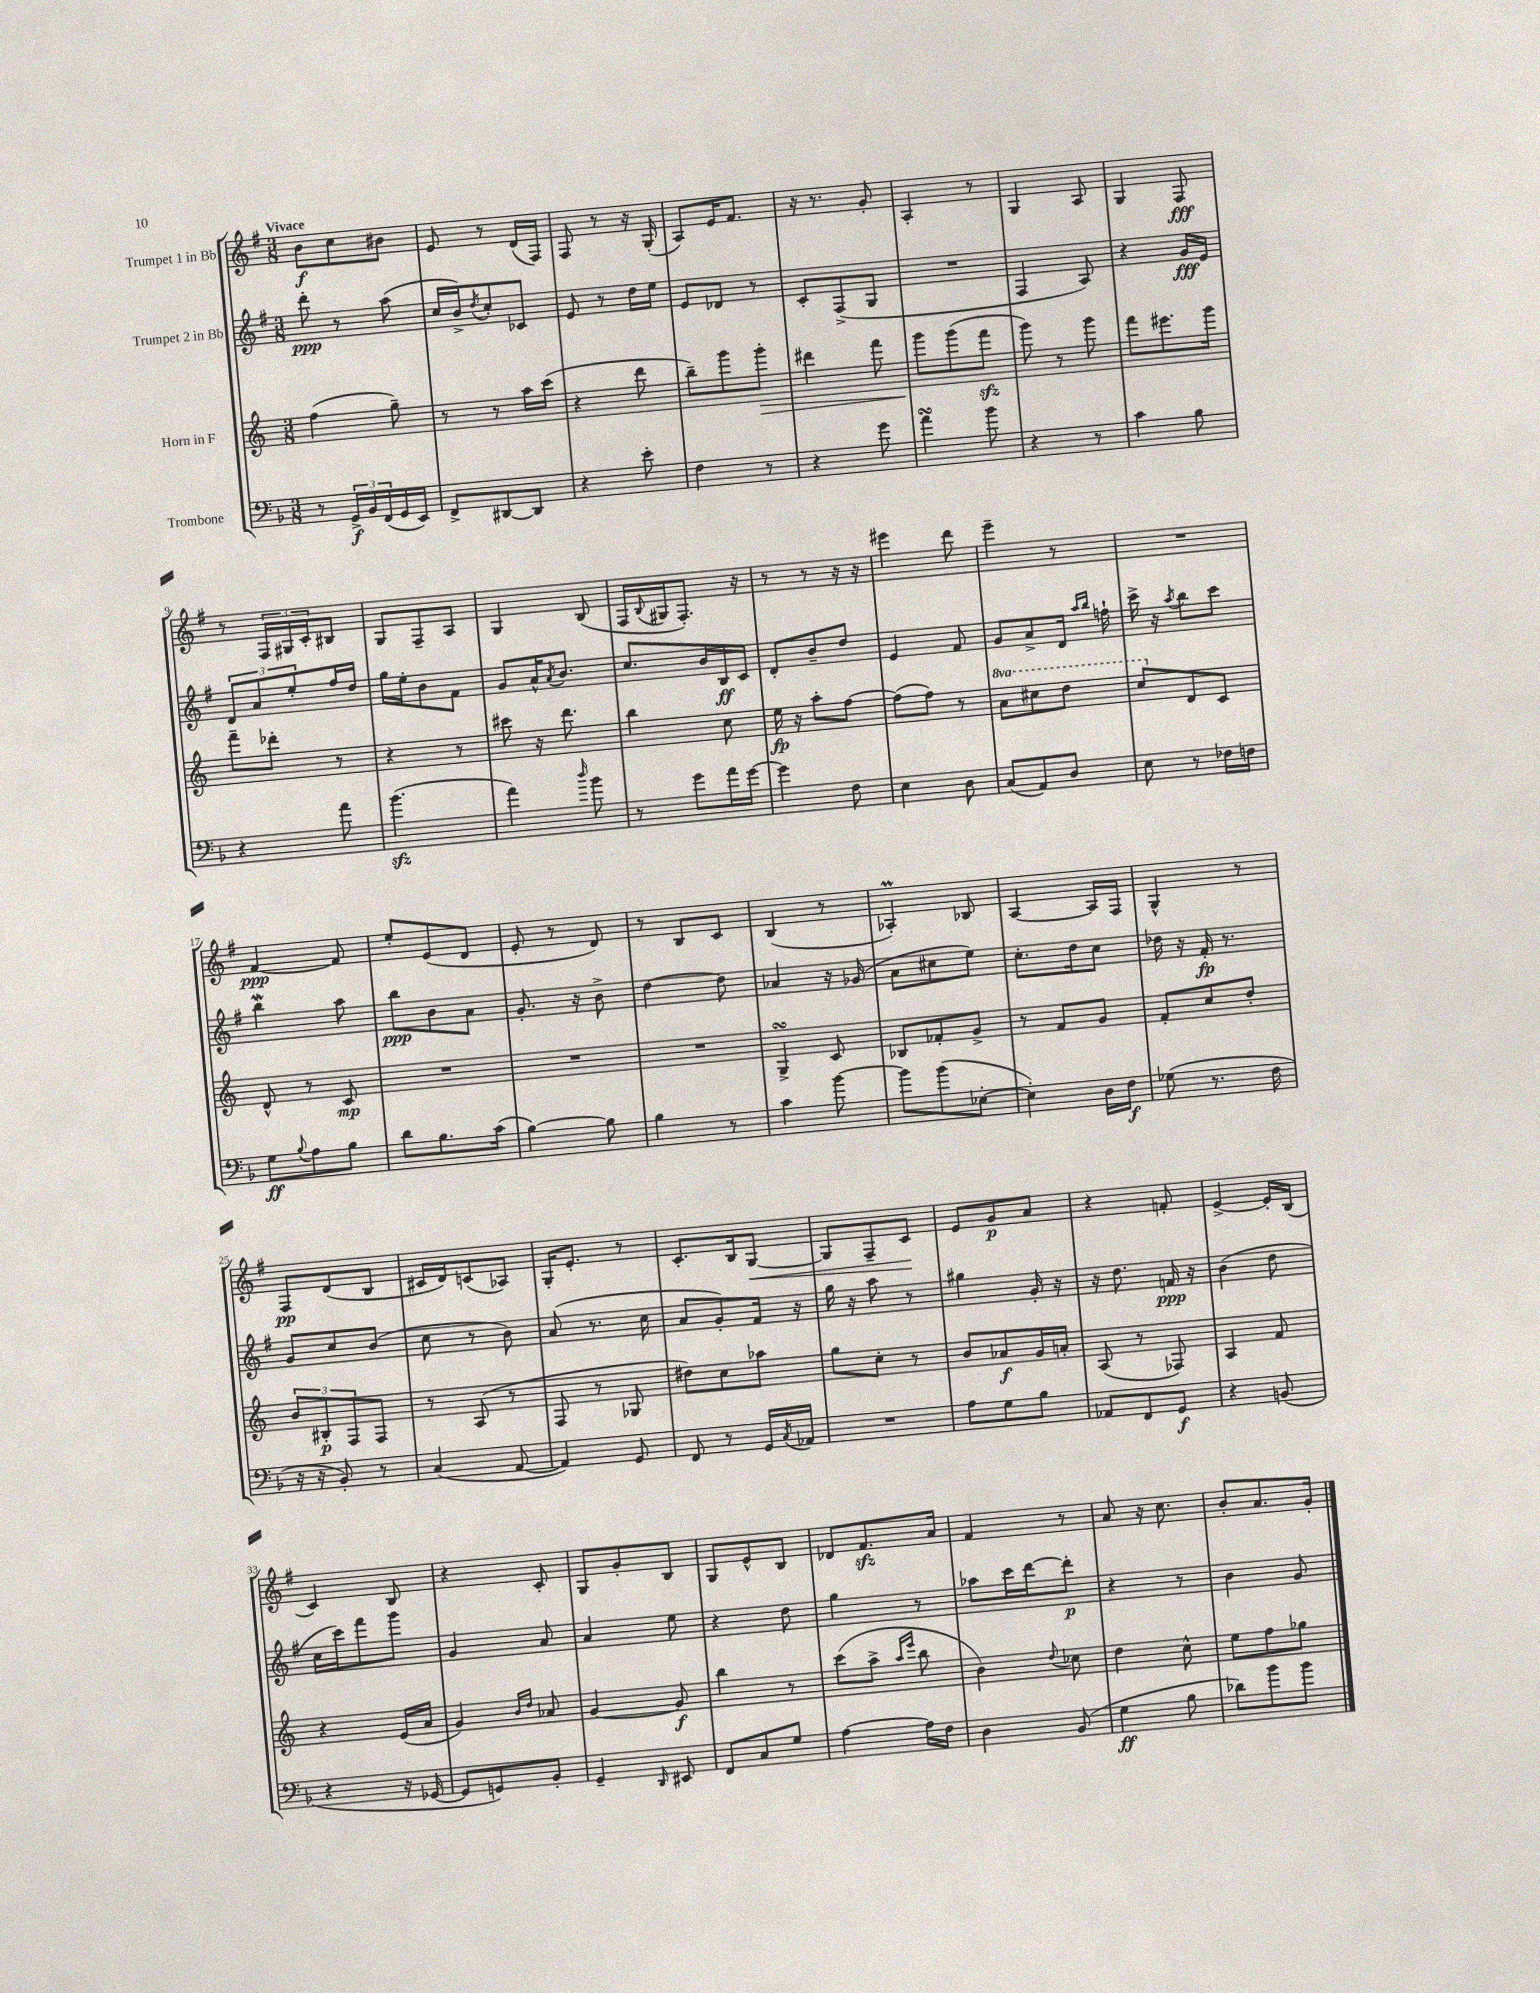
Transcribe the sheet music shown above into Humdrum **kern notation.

**kern	**kern	**kern	**kern
*staff4	*staff3	*staff2	*staff1
*clefF4	*clefG2	*clefG2	*clefG2
*k[b-]	*k[]	*k[f#]	*k[f#]
*M3/8	*M3/8	*M3/8	*M3/8
8r	(4ff	8ddd'	8b
24GG^	.	8r	8cc
24BB-	.	.	.
(24FF	.	.	.
16GG	8gg~)	(8aa	8b#
16EE)	.	.	.
=	=	=	=
8FF^	8r	16cc	8e
.	.	16b^)	.
.	.	8qdd	.
[8DD#	8r	8cc'	8r
8DD#]	16aa	8c-	(16d
.	(16ccc	.	16F#)
=	=	=	=
4r	4r	8e	8F#
.	.	8r	8r
8e'	8ddd	16dd	16r
.	.	16ee	(16G'
=	=	=	=
4F	8bb~)	8e	8A)
.	8ggg	8d-	16e
.	.	.	8.f#
8r	8ggg'	8r	.
=	=	=	=
4r	4ddd#	8c'	16r
.	.	.	8.r
.	.	(8F#^	.
8g	8fff	8G	8g'
=	=	=	=
4a	8ggg	4.r	4A'
.	(8ggg	.	.
8b-	8fff	.	8r
=	=	=	=
4r	8ggg)	4F#	4G
.	8r	.	.
8r	8ggg	8A)	8A
=	=	=	=
4c	8fff	4r	4G
.	8.eee#	.	.
8B-	.	16g	8F#
.	16ggg	16e	.
=	=	=	=
4r	8fff~	12d	8r
.	.	12a	.
.	8ddd-'	.	24F#
.	.	12ee'	24G#
.	.	.	24c'
8a	8r	16ff#	8B#
.	.	16dd	.
=	=	=	=
(4.b-	4r	16gg	8G
.	.	16ee'	.
.	.	8b	8F#~
.	8r	8f#	8A
=	=	=	=
4a)	8ccc#	8g	4G
.	16r	16a^^	.
.	.	8qa	.
.	8.ddd	8.b	.
16qqdd	.	.	.
8b-	.	.	(8B
=	=	=	=
8r	4bb	8.cc	16F#
.	.	.	8qqB
.	.	.	16G#
8g	.	.	8.F#')
.	.	16b	.
16a	8cc	16B	.
[16g	.	16c	16r
=	=	=	=
4g]	16ee	8d'	8r
.	16r	.	.
.	8aa'	8b~	8r
8F	[8ff	8dd	16r
.	.	.	16r
=	=	=	=
4E	(8ff]	4e	4eee#
.	8ff)	.	.
8D	8r	8f#	8ddd
=	=	=	=
(8C	8aa	8g	4eee~
8AA)	8ccc#	8a^	.
8D	8ddd	16d	8r
.	.	16qqaa	.
.	.	16qqbb	.
.	.	16ff`	.
=	=	=	=
8E	8ccc	16ccc^	4.r
.	.	16r	.
.	.	8qaa	.
8r	8d	8bb	.
16F-	8c	8ccc	.
16F	.	.	.
=	=	=	=
8G	8d^^	4bb	[4f#
8qqB-	.	.	.
8A	8r	.	.
8B-	8c	8aa	8f#]
=	=	=	=
8d	4.r	8bb	8ee'
8.B-	.	8b	(8e
.	.	8a	8d
(16c	.	.	.
=	=	=	=
[4B-)	4.r	8.g'	8e'
.	.	.	8r
.	.	16r	.
8B-]	.	8b^	8d)
=	=	=	=
4B-	4.r	[4dd	8r
.	.	.	8B
8r	.	8dd]	8c
=	=	=	=
4c	4G^	4a-	(4B
[8b-	8c	16r	8r
.	.	(16g-	.
=	=	=	=
8b-]	8B-	8a	4A-')
(8b-	8f-'	8cc#	.
[8E-'	8g^	8ee)	8B-
=	=	=	=
4E-'])	8r	8.cc'	[4A
.	8f	.	.
.	.	16dd	.
16D	8g	8cc	16A]
16F	.	.	16F#
=	=	=	=
(8G-	8f'	16dd-	4G^^
.	.	16r	.
8.r	8cc	16f#'	.
.	.	8.r	.
.	8dd'	.	8r
16F	.	.	.
=	=	=	=
16r	12b	8g	8F#
16r	.	.	.
.	12B#'	.	.
8BB-')	.	8cc	(8d
.	12F	.	.
8r	8F	(8b	8B
=	=	=	=
(4C	8r	8cc	16c#
.	.	.	16d)
.	(8A	8r	(8c
[8AA	8r	8b)	8A-)
=	=	=	=
4AA])	8F	(8a	16G'
.	.	.	8.e'
.	8r	8.r	.
8GG	8G-	.	8r
.	.	16cc	.
=	=	=	=
8FF	8dd#)	8a	8.c'
8r	8cc	8g')	.
.	.	.	16B
16GG	8aa-	16f#	[8G
8qC	.	.	.
16AA-	.	16r	.
=	=	=	=
4.r	8gg	16gg	8G]
.	.	16r	.
.	8cc'	8aa	8F#~
.	8r	8r	8c
=	=	=	=
8A	8b	4gg#	8e
8G	8a-	.	8g
8B-	16g	16g'	8a
.	16a'	16r	.
=	=	=	=
8AA-	(8A	16r	4r
.	.	8.dd	.
8FF	8r	.	.
8GG	8F-)	16f	8f'
.	.	16r	.
=	=	=	=
4r	4A	(4b	[4e^
(8BB	8f	8dd	16e']
.	.	.	(16B
=	=	=	=
4r	4r	16cc	4c)
.	.	16ccc)	.
.	.	8fff#	.
16r	(16e	8ggg	8B
[16GG-	16a	.	.
=	=	=	=
8GG-]	4g)	4g	4r
8GG)	.	.	.
.	16qqb	.	.
.	16qqdd	.	.
8BB-'	8a-	8a	8c'
=	=	=	=
4GG~	[4g	4a	8G
.	.	.	8g'
16qqDD	.	.	.
8EE#	8g]	8ee	8B
=	=	=	=
8FF	4bb	4r	8G
8C	.	.	8e^^
8G	8r	8dd	8B
=	=	=	=
[4A	(8ccc	4gg	8d-
.	8aa^	.	8.f#
.	16qqaa	.	.
.	16qqeee	.	.
16A]	8bb	8r	.
16F	.	.	16a
=	=	=	=
4D	4b)	8aa-	4f#
.	.	16ccc	.
.	.	[16ddd	.
.	8qqdd	.	.
(8BB-	8cc-	8ddd']	8r
=	=	=	=
4G	4dd	4r	8a
.	.	.	16r
.	.	.	8.cc
8B-	8cc^^	8r	.
=	=	=	=
8d-)	8ee	4b	8b'
8b-	8ff	.	8.a
8b-	8gg-	8g	.
.	.	.	16g'
==	==	==	==
*-	*-	*-	*-
